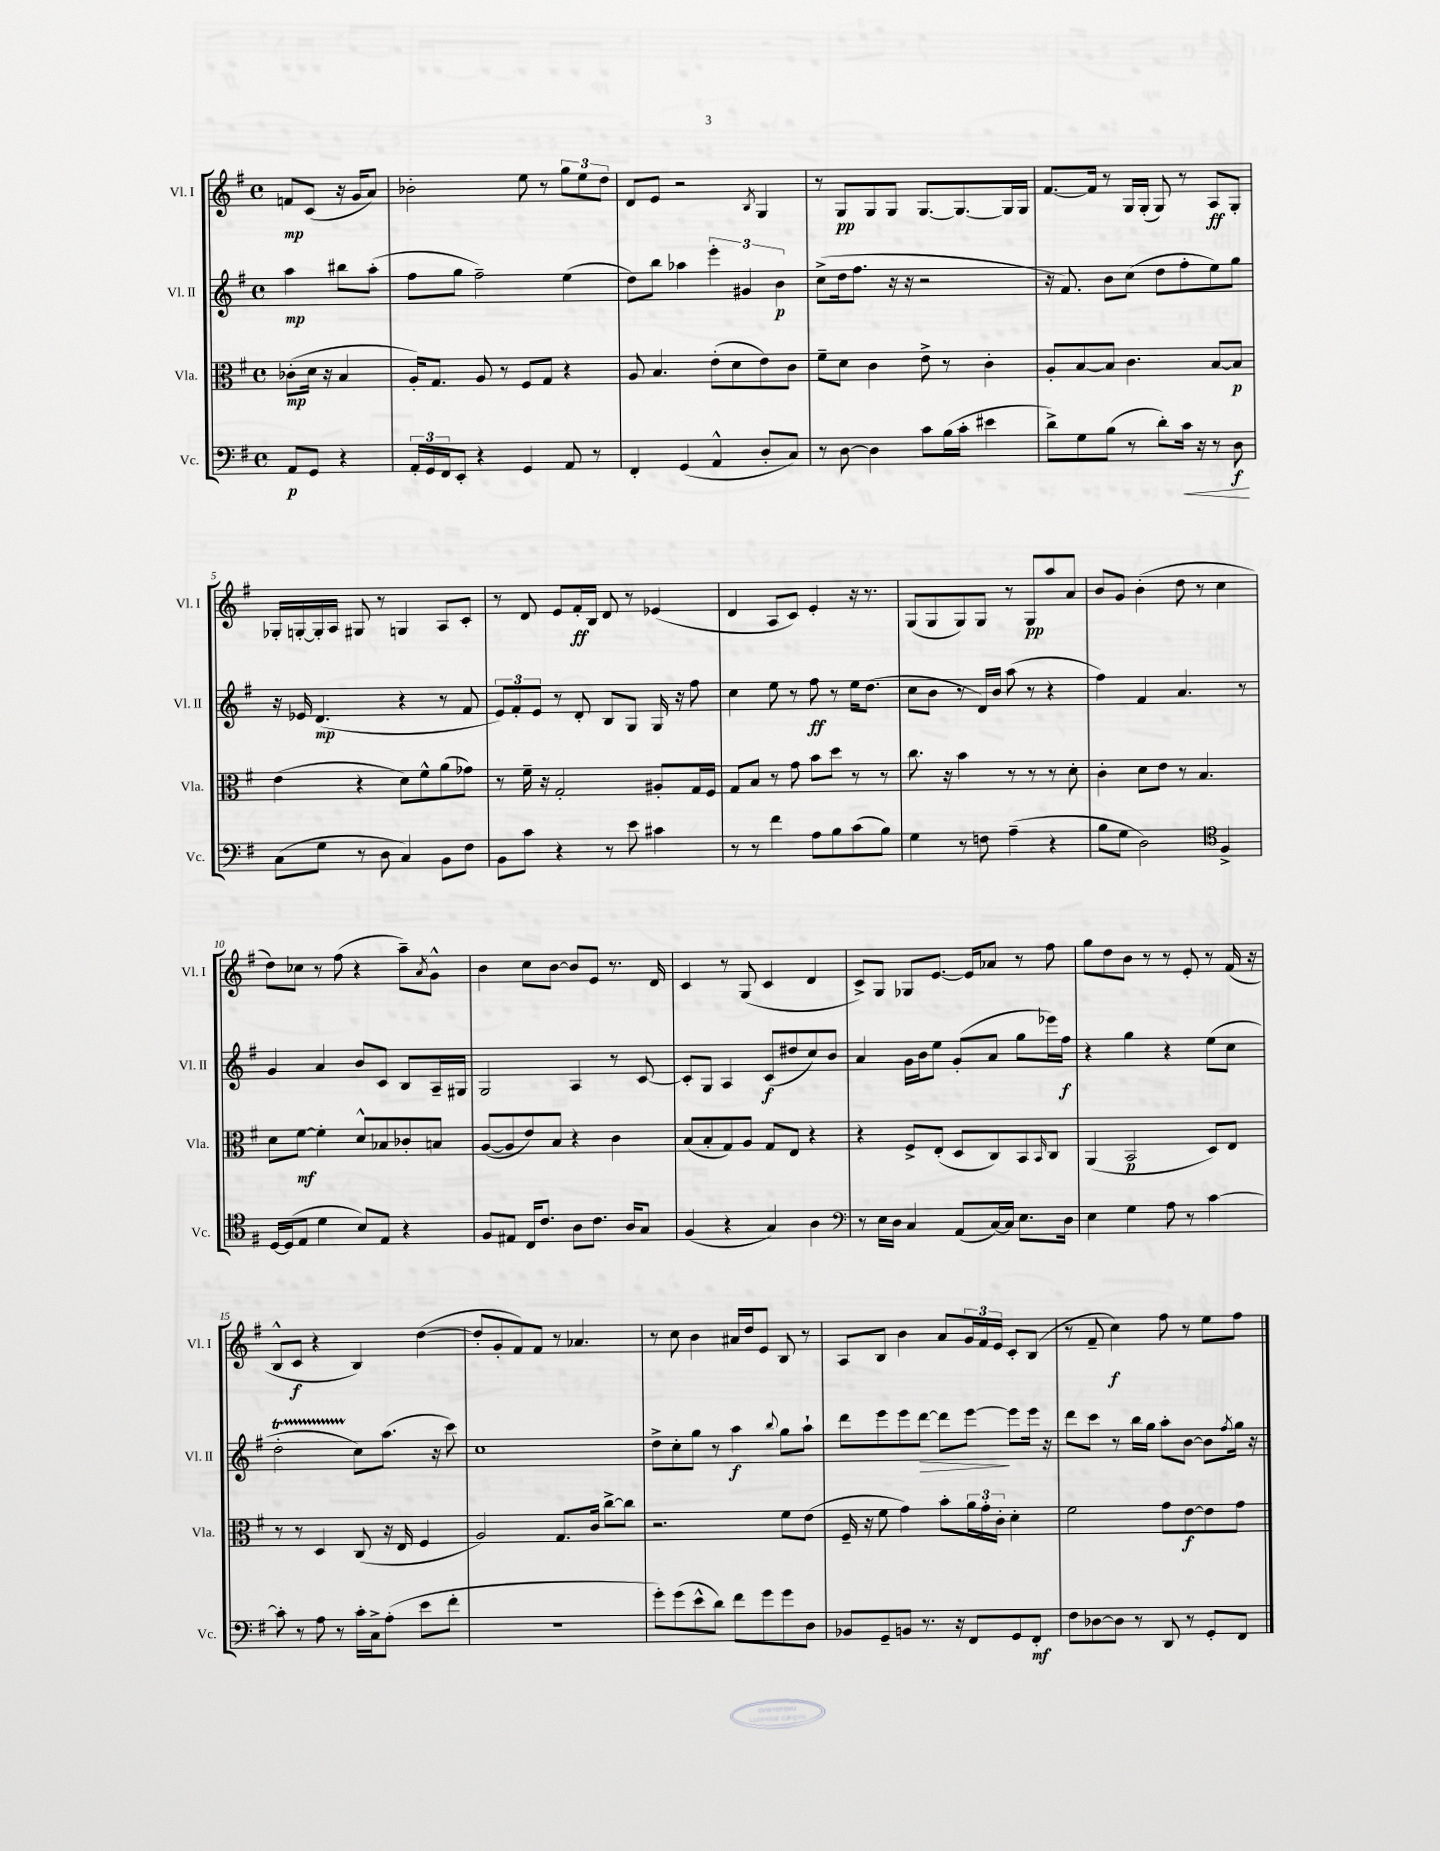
<<
\new StaffGroup <<
\new Staff = "s0" \with { instrumentName = "Vl. I" shortInstrumentName = "Vl. I" } {
    \clef treble \key g \major \defaultTimeSignature \time 4/4 \partial 2
    f'8\mp c'8( r16 g'16 a'8) |
    bes'2-. e''8 r8 \tuplet 3/2 { g''8 e''8 d''8 } |
    d'8 e'8 r2 \acciaccatura { b8 } g4 |
    r8 g8\pp g8 g8 g8.~ g8.~ g16 g16 |
    fis'8.~ fis'16 r8 g16 g16-.( g8) r8 a8\ff g8-. |
    ges16-. g16~-. g16-. a16 gis8 r8 g4 a8 c'8-. |
    r8 d'8 e'8 fis'16-.\ff b16 d'8 r8 ees'4( |
    d'4 a8 c'8) e'4-. r16 r8. |
    g8( g8 g8) g8 r8 g8\pp a''8 a'8 |
    b'8 g'8 b'4-.( d''8 r8 c''4 |
    d''8) ces''8 r8 fis''8( r4 a''8--) \acciaccatura { a'8 } g'8-^ |
    b'4 c''8 b'8~ b'8 e'8 r8. d'16 |
    c'4 r8 g8( c'4 d'4 |
    c'8->) g8 ges8 e'8.~ e'16 aes'8 r8 fis''8 |
    g''8 d''8 b'8 r8 r8 e'8-. r8 fis'16( r16 |
    b8-^ c'8\f r4 b4) d''4~( |
    d''8-. g'8-. fis'8) fis'8 r8 aes'4. |
    r8 c''8 b'4 ais'16 d''16 e'8 b8 r8 |
    a8 b8 b'4 a'8 \tuplet 3/2 { g'16 fis'16 e'16 } c'8-. b8( |
    r8 fis'8-- c''4\f) fis''8 r8 e''8 fis''8 \bar "|." |
}
\new Staff = "s1" \with { instrumentName = "Vl. II" shortInstrumentName = "Vl. II" } {
    \clef treble \key g \major \defaultTimeSignature \time 4/4 \partial 2
    a''4\mp bis''8 a''8-.( |
    fis''8 g''8 fis''2--) e''4( |
    d''8) b''8 aes''4 \tuplet 3/2 { e'''4-. gis'4 b'4\p } |
    c''8->( d''16 fis''8. r16 r16 r2 |
    r16 fis'8.) b'8 c''8( d''8 fis''8-. e''8) g''8 |
    r16 ees'16 d'4.\mp( r4 r8 fis'8 |
    \tuplet 3/2 { e'8) fis'8-. e'8 } r8 d'8-. b8 g8 g16 r16 fis''8 |
    c''4 e''8 r8 fis''8\ff r8 e''16 d''8.( |
    c''8 b'8 r8 d'16) b'16 a''8( r8 r4 |
    fis''4) fis'4 a'4. r8 |
    g'4 a'4 b'8 c'8 b8 a16-- gis16 |
    g2 a4 r8 c'8~ |
    c'8-. g8 a4 c'8\f( dis''8 c''8) b'8 |
    a'4 g'16 b'16 e''8 g'8-.( a'8 g''8 ees'''16) fis''16\f |
    r4 g''4 r4 e''8( c''8 |
    d''2-.\startTrillSpan c''8\stopTrillSpan) a''8.( r16 c'''8) |
    c''1 |
    d''8-> c''8-. g''8 r8 a''4\f \appoggiatura { b''8 } g''8 a''8-! |
    d'''8 e'''8 e'''8 d'''8~\> d'''8 e'''8~\! e'''8 e'''16 r16 |
    d'''8 c'''8 r8 b''16 g''16 a''8-. b'8~ b'8 \acciaccatura { fis''8 } g''16 r16 \bar "|." |
}
\new Staff = "s2" \with { instrumentName = "Vla." shortInstrumentName = "Vla." } {
    \clef alto \key g \major \defaultTimeSignature \time 4/4 \partial 2
    ces'8-.\mp( d'16 r16 b4 |
    a16-.) g8. a8 r8 fis8 g8 r4 |
    a8 b4. e'8-.( d'8 e'8) c'8 |
    fis'8-- d'8 c'4 e'8-> r8 c'4-. |
    a8-. b8~ b8 c'4. b8~ b8\p |
    e'4( r4 d'8) fis'8-^ a'8( ges'8) |
    r8 fis'16-- r16 g2-. ais8-. g16 fis16 |
    g8 b8 r8 g'8 b'8 d''8 r8 r8 |
    c''8. r16 b'4 r8 r8 r8 d'8-. |
    c'4-. d'8 e'8 r8 b4. |
    d'8 fis'8~\mf fis'4-. d'8-^ bes8 ces'8-. b8 |
    a8~( a8 e'8) b8 r4 c'4 |
    b8( b8-. g8) a8 g8 e8 r4 |
    r4 fis8-> e8-.( d8 c8) b,8 \grace { b,16 } c8 |
    a,4( b,2\p d8) e8 |
    r8 r8 d4 c8( r16 e16 fis4 |
    a2) g8. c'16 c''8~-> c''8 |
    r2. fis'8 e'8( |
    fis16-- r16 fis'8 g'4) b'8-. \tuplet 3/2 { a'16 g'16-. c'16-. } d'4-. |
    fis'2 g'8 e'8~\f e'8 g'8 \bar "|." |
}
\new Staff = "s3" \with { instrumentName = "Vc." shortInstrumentName = "Vc." } {
    \clef bass \key g \major \defaultTimeSignature \time 4/4 \partial 2
    a,8\p g,8 r4 |
    \tuplet 3/2 { a,16-. g,16 fis,16 } e,8-. r4 g,4 a,8 r8 |
    fis,4-. g,4( a,4-^ d8-. c8) |
    r8 d8~ d4 c'8 b16( c'16-. eis'4 |
    d'8->) g8 b8( r8 d'8-.) c'16\< r16 r8 d8\f\! |
    c8( g8 r8 d8 c4) b,8 fis8 |
    b,8 c'8 r4 r8 e'8 cis'4 |
    r8 r8 fis'4 a8 b8 c'8( b8) |
    g4 r8 f8 a4--( r4 |
    b8 g8 d2) \clef tenor fis4-> |
    d16~ d16( e8 d'4 b8) e8 r4 |
    fis8 eis8 c16 c'8. a8 c'8. a16 g8 |
    fis4( r4 g4) a4 |
    \clef bass r8 e16 d16 c4 a,8( c16~) c16 e8. d16 |
    e4 g4 a8 r8 c'4~ |
    c'8-. r8 a8 r8 c'16-. c16-> a8-.( e'8 fis'8-. |
    R1 |
    g'8-.) g'8( e'8-^ d'8) fis'8 g'8 g'8 d8 |
    bes,8 g,8-- b,8 r8. r16 fis,8 g,8 fis,8-.\mf |
    fis8 des8~ des8 r8 d,8 r8 g,8-. fis,8 \bar "|." |
}
>>
>>
